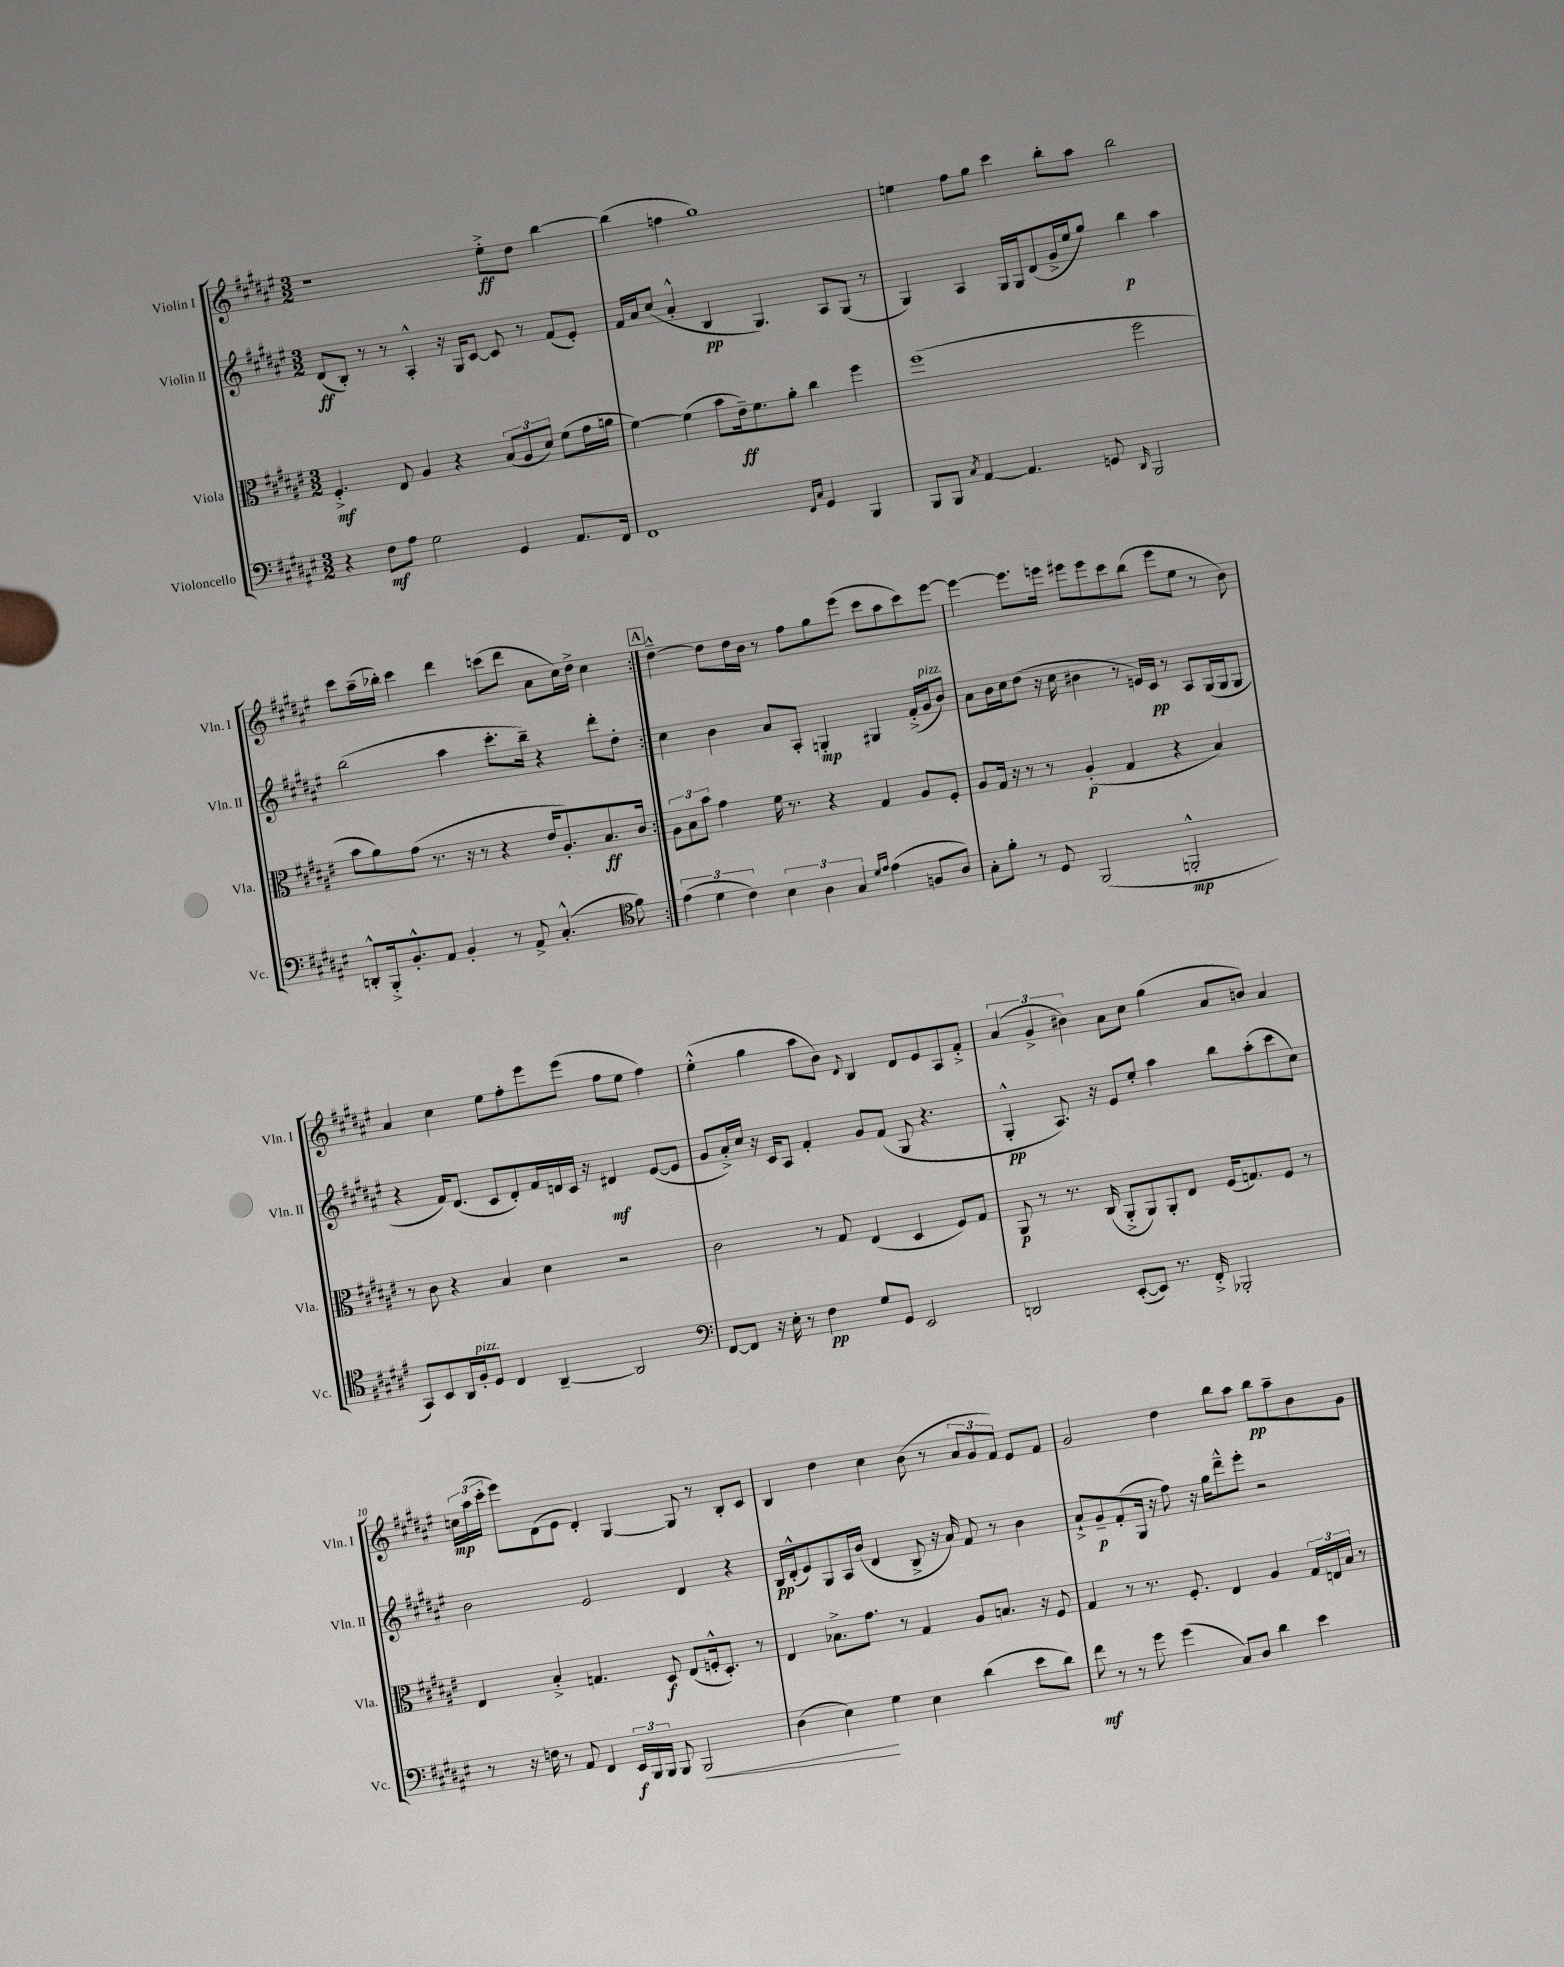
<<
\new StaffGroup <<
\new Staff = "s0" \with { instrumentName = "Violin I" shortInstrumentName = "Vln. I" } {
    \clef treble \key fis \major \numericTimeSignature \time 3/2
    \autoBeamOff \repeat volta 2 { r1 eis''8[-.->\ff dis''8] b''4~ |
    b''4( f''4 gis''1) |
    e''4 fis''8[ gis''8] cis'''4 b''8[-. ais''8] b''2 |
    cis'''8[ ais''16--( bes''16]-.) cis'''4 dis'''4 c'''8[( dis'''8] ais'8[ cis''16) dis''16]-> cis''4 | }
    \mark \markup { \box "A" } dis''4~---^ dis''8[ dis''16 b'16] r8 fis''8[ gis''8 eis'''8]( cis'''8[ ais''8 cis'''8) eis'''8]~ |
    eis'''4~ eis'''8.[ e'''16] eis'''8[ eis'''8 cis'''8 b''8]( eis'''8[ eis''8] r8 b'8) |
    ais'4 cis''4 eis''8[ fis''8-. eis'''8 eis'''8]( fis''8[ eis''8] fis''4) |
    eis''4-.-^( gis''4 ais''8[ b'8]) \appoggiatura { dis'8 } b4 dis'8[ eis'8 ais8 fis'8]-.-> |
    \tuplet 3/2 { ais'4( gis'4-> bis'4) } ais'8[ cis''8] gis''4( ais'8[ b'8]) ais'4 |
    \tuplet 3/2 { c''16[\mp ais''16( cis'''16]-. } eis'''8[) dis'8( eis'8] dis'4-.) gis4~ gis8 r8 b8[-. cis'8] |
    b4 dis''4 cis''4 b'8( r8 \tuplet 3/2 { ais'8[ gis'8 fis'8]) } eis'8[ fis'8] |
    gis'2 dis''4 b''8[ ais''8] b''8[\pp ais''8-- b'8 gis'8] \bar "|." |
}
\new Staff = "s1" \with { instrumentName = "Violin II" shortInstrumentName = "Vln. II" } {
    \clef treble \key fis \major \numericTimeSignature \time 3/2
    \autoBeamOff \repeat volta 2 { dis'8[\ff( b8]-.) r8 r8 ais4-.-^ r16 gis16[ cis'8]~ cis'8 r8 fis'8[( eis'8]-.) |
    fis'16[ ais'16 cis''8]( ais'4-.-^ b4\pp gis4.) ais8[ gis8]( r8 |
    gis4) ais4 gis16[ gis16 dis'8( gis'16-> eis''16 gis''8]) b''4\p ais''4 |
    b''2( ais''4 cis'''8.[-. b''16]--) r4 dis'''8[-. dis''8]-. | }
    \mark \markup { \box "A" } cis''4 b'4 ais'8[ ais8]-. g4-.\mp gis4 fis'16[-.->( gis'16^\markup { \italic "pizz." } b'8]) |
    ais'8[ b'16 cis''16 dis''8]( r16 cis''16 bis'4 r8 e'16[) cis'16]\pp r8 ais8[ gis16( gis16 gis8] |
    r4 fis'16[) dis'8.]( cis'8[ dis'8-.) fis'16 d'16 cis'16] r16 dis'4\mf eis'8[~( eis'8] |
    gis'8[ ais'16-.->) cis''16] r16 cis'16[ ais8] fis'4-. gis'8[ fis'8]( gis8 r4. |
    gis4-.-^\pp ais8.) r16 eis'8[ eis''8]-. ais''4 b''8[ ais''8-.( cis'''8 cis''8]) |
    b'2 eis'2 dis'4 r4 |
    b16[\pp dis'16-.-^( eis'8) gis8 ais16 b'16]( dis'4 b8-> r16 ais'16) fis'8 r8 b'4 |
    ais'8[-!-> gis'8--\p fis'8-.( gis16] r16 fis''8) r16 gis''16[ dis'''8---^ eis'''8]-. r2 \bar "|." |
}
\new Staff = "s2" \with { instrumentName = "Viola" shortInstrumentName = "Vla." } {
    \clef alto \key fis \major \numericTimeSignature \time 3/2
    \autoBeamOff \repeat volta 2 { fis4.-.->\mf eis8 ais4 r4 \tuplet 3/2 { b8[( ais8 dis'8]) } fis'8[( gis'16 a'16] |
    fis'4~) fis'4( b'8[ eis'16--\ff) fis'8. ais'8]-. cis''4 fis''4 |
    fis''1( fis''2 |
    b'8[ ais'8) gis'8]( r8. r16 r8 r4 eis'16[ ais8.-.) b8.\ff cis'16] | }
    \mark \markup { \box "A" } \tuplet 3/2 { ais8[ b8 b'8] } gis'4 fis'16 r8. r4 gis4 ais8[ fis8]-. |
    ais8[ gis16] r16 r8 r8 ais4-.\p( gis4 r4 b4) |
    r8 cis'8 r4 b4 dis'4 r2 |
    cis'2 r8 gis8 eis4( dis4 fis8[) gis8] |
    ais,8\p r8 r8. cis16( ais,8[-.-> ais,8) ais,8-. eis8] fis16[( g8.) fis8] r8 |
    eis4 b4-.-> g4. dis8\f eis8[( f16-.-^ dis8.]-.) r8 |
    eis4 bes8.[-> gis'8.] r8 gis4 ais8[ b8.] r16 fis8 |
    gis4 r8 r8. fis8.-. eis4 ais4 \tuplet 3/2 { gis16[ e16 b16] } r8 \bar "|." |
}
\new Staff = "s3" \with { instrumentName = "Violoncello" shortInstrumentName = "Vc." } {
    \clef bass \key fis \major \numericTimeSignature \time 3/2
    \autoBeamOff \repeat volta 2 { r4 fis8[\mf ais8] gis2 gis,4 ais,8.[ fis,16] |
    fis,1 \grace { fis,16[ cis16] } gis,4 b,,4 |
    b,,8[ b,,8] \acciaccatura { cis8 } ais,4~ ais,4. g,8 \grace { dis,16 } b,,2 |
    d,8[-.-^ b,,16-.-> b,8.-.-^ ais,8] b,4-. r8 ais,8-> cis4.-.-^( \clef tenor fis'8) | }
    \mark \markup { \box "A" } \tuplet 3/2 { eis'4( dis'4 cis'4) } \tuplet 3/2 { b4 ais4 gis4 } \grace { dis'16[ eis'16] } eis'4( f8[ ais8]) |
    gis8[-. fis'8]-. r8 dis8 fis,2( f,2-.-^\mp |
    gis,8[) b,8 ais,16 fis16-.^\markup { \italic "pizz." } dis8] cis4 ais,4~-- ais,2 |
    \clef bass fis,8[~ fis,8] r16 eis16-. r8 fis4\pp gis8[ gis,8] eis,2 |
    d,2 eis,8[~-.( eis,8]) r8. fis,16-.-> bes,,2-. |
    r8 r16 f16 r8 ais,8 fis,4 \tuplet 3/2 { eis,16[\f b,,16 b,,16] } b,,8 b,,2\< |
    dis4( eis4\!) gis4 eis4 dis'4( eis'8[ dis'8]) |
    fis'8\mf r8 r8 gis'8 gis'4( cis8[) dis8] dis'4 eis'4 \bar "|." |
}
>>
>>
\layout { \context { \Score \override BarNumber.break-visibility = ##(#f #t #t) barNumberVisibility = #(every-nth-bar-number-visible 5) } }
